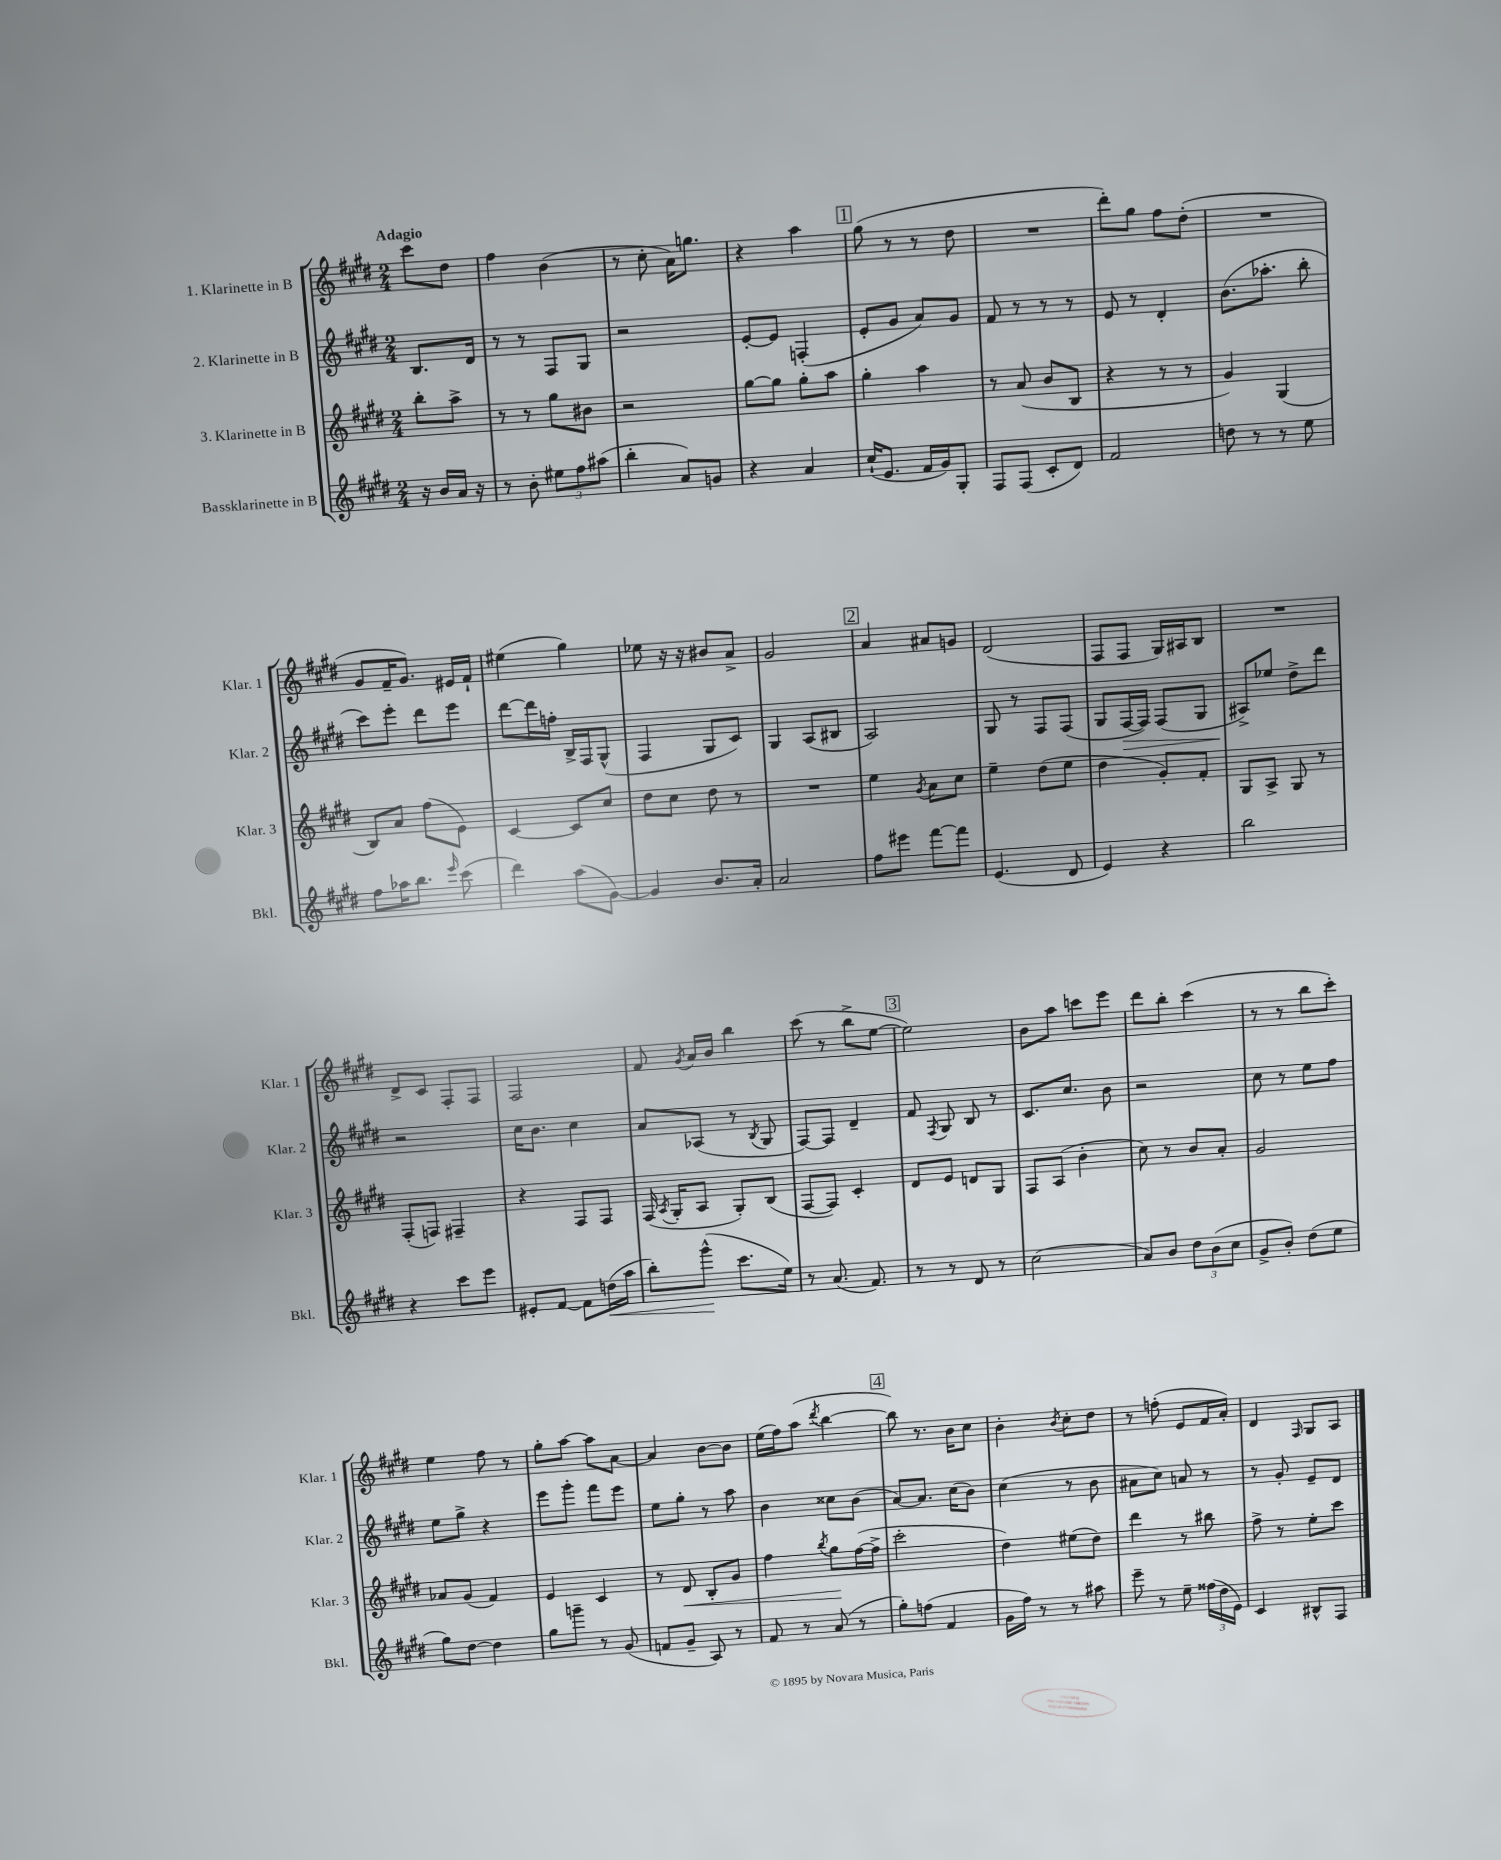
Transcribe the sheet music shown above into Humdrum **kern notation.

**kern	**dynam	**kern	**dynam	**kern	**dynam	**kern
*part4	*part4	*part3	*part3	*part2	*part2	*part1
*staff4	*staff4	*staff3	*staff3	*staff2	*staff2	*staff1
*I"Bassklarinette in B	*	*I"3. Klarinette in B	*	*I"2. Klarinette in B	*	*I"1. Klarinette in B
*I'Bkl.	*	*I'Klar. 3	*	*I'Klar. 2	*	*I'Klar. 1
*clefG2	*	*clefG2	*	*clefG2	*	*clefG2
*k[f#c#g#d#]	*	*k[f#c#g#d#]	*	*k[f#c#g#d#]	*	*k[f#c#g#d#]
*M2/4	*	*M2/4	*	*M2/4	*	*M2/4
=	=	=	=	=	=	=
!	!	!	!	!	!	!LO:TX:a:B:t=Adagio
16r	.	8bb'\L	.	8.B/L	.	8ccc#\L
16b/LL	.	.	.	.	.	.
16a/JJ	.	8aa^\J	.	.	.	8dd#\J
16r	.	.	.	16d#/Jk	.	.
=1	=1	=1	=1	=1	=1	=1
8r	.	8r	.	8r	.	4ff#\
8b'\	.	8r	.	8r	.	.
12ee#X\L	.	8gg#\L	.	8F#/L	.	(4b\
12ff#\	.	.	.	.	.	.
.	.	8b#X\J	.	8G#/J	.	.
(12aa#X\J	.	.	.	.	.	.
=2	=2	=2	=2	=2	=2	=2
4bb'\	.	2r	.	2r	.	8r
.	.	.	.	.	.	8cc#'\
8a/L)	.	.	.	.	.	16a\KL)
.	.	.	.	.	.	8.ggn\J
8gn/J	.	.	.	.	.	.
=3	=3	=3	=3	=3	=3	=3
4r	.	[8gg#\L	.	[8e'/L	.	4r
.	.	8gg#\J]	.	8e/J]	.	.
4a/	.	8gg#'\L	.	(4Fn'/	.	4aa\
.	.	8aa\J	.	.	.	.
!!LO:REH:place=s1:t=1
=4	=4	=4	=4	=4	=4	=4
(16cc#`/KL	.	4gg#'\	.	8e'/L	.	(8gg#\
8.e/J	.	.	.	.	.	.
.	.	.	.	8g#/J	.	8r
16f#/LL	.	4aa\	.	8a/L)	.	8r
16g#/J)	.	.	.	.	.	.
8G#'/J	.	.	.	8g#/J	.	8dd#\
=5	=5	=5	=5	=5	=5	=5
8F#/L	.	8r	.	8f#/	.	2r
(8F#/J	.	(8a/	.	8r	.	.
8c#'/L	.	8b/L	.	8r	.	.
8d#/J)	.	8B/J	.	8r	.	.
=6	=6	=6	=6	=6	=6	=6
2f#/	.	4r	.	8e/	.	8ddd#'\L)
.	.	.	.	8r	.	8gg#\J
.	.	8r	.	4d#'/	.	8ff#\L
.	.	8r	.	.	.	(8dd#'\J
=7	=7	=7	=7	=7	=7	=7
8ddn\	.	4g#/)	.	(8.b\L	.	2r
8r	.	.	.	.	.	.
.	.	.	.	8.aa-X'\J	.	.
8r	.	(4G#/	.	.	.	.
8ee\	.	.	.	8bb'\	.	.
!!LO:LB:g=z
=8	=8	=8	=8	=8	=8	=8
8ff#\L	.	8B/L)	.	8ccc#\L)	.	8g#/L
16aa-X\K	.	8a/J	.	8eee'\J	.	16f#~/K
8.bb\J	.	.	.	.	.	8.g#/J)
.	.	(8ff#\L	.	8ddd#\L	.	.
16qqeee/	.	.	.	.	.	.
(8ccc#\	.	8e\J)	.	8eee\J	.	16e#X/LL
.	.	.	.	.	.	16f#`/JJ
=9	=9	=9	=9	=9	=9	=9
4ddd#\)	.	[4c#/	.	[8ddd#\L	.	(4ee#X\
.	.	.	.	16ddd#\L]	.	.
.	.	.	.	16ffn'\JJ	.	.
(8aa\L	.	8c#/L]	.	16B^/LL	.	4gg#\)
.	.	.	.	16F#/J	.	.
[8g#\J)	.	8cc#/J	.	(8G#^^/J	.	.
=10	=10	=10	=10	=10	=10	=10
4g#/]	.	8dd#\L	.	4F#/	.	8ee-X\
.	.	8cc#\J	.	.	.	16r
.	.	.	.	.	.	16r
8.b/L	.	8dd#\	.	8G#/L	.	8b#X/L
.	.	8r	.	8c#/J)	.	8a^/J
16a'/Jk	.	.	.	.	.	.
=11	=11	=11	=11	=11	=11	=11
2a/	.	2r	.	4G#/	.	2g#/
.	.	.	.	(8A/L	.	.
.	.	.	.	8B#X/J	.	.
!!LO:REH:place=s1:t=2
=12	=12	=12	=12	=12	=12	=12
8ff#\L	.	4ee\	.	2A/)	.	4a/
8eee#X\J	.	.	.	.	.	.
.	.	8qg#/	.	.	.	.
[8fff#\L	.	8a\L	.	.	.	8a#X/L
8fff#\J]	.	8cc#\J	.	.	.	8gn/J
=13	=13	=13	=13	=13	=13	=13
(4.e/	.	4ee~\	.	8G#/	.	(2d#/
.	.	.	.	8r	.	.
.	.	(8dd#\L	.	8F#/L	.	.
8d#/	.	8ee\J	.	(8F#/J	.	.
=14	=14	=14	=14	=14	=14	=14
4e/)	.	4dd#\	.	8G#/L	.	8F#/L
!	!	!	!	!	!LO:HP:b	!
.	.	.	.	[16F#/L	>	8F#/J
.	.	.	.	16F#/JJ])	.	.
4r	.	8g#'/L)	.	(8F#/L	.	16G#/LL)
.	.	.	.	.	.	16A#X/J
.	.	8f#'/J	.	8G#/J	.	8B/J
=15	=15	=15	=15	=15	=15	=15
2bb\	.	8G#/L	.	8A#X^/L)	.	2r
.	.	8A^/J	.	8ee-X/J	]	.
.	.	8G#/	.	8dd#^\L	.	.
.	.	8r	.	8ddd#\J	.	.
!!LO:LB:g=z
=16	=16	=16	=16	=16	=16	=16
4r	.	(8F#'/L	.	2r	.	8d#^/L
.	.	8Fn/J)	.	.	.	8c#/J
8ccc#\L	.	4F#X~/	.	.	.	8F#'/L
8eee\J	.	.	.	.	.	8F#/J
=17	=17	=17	=17	=17	=17	=17
8e#X'/L	.	4r	.	16cc#\KL	.	2F#/
.	.	.	.	8.b\J	.	.
[8f#/J	.	.	.	.	.	.
8f#\L]	.	8F#/L	.	4cc#\	.	.
!	!LO:HP:b	!	!	!	!	!
(16ddn\L	<	8F#/J	.	.	.	.
16aa\JJ	.	.	.	.	.	.
=18	=18	=18	=18	=18	=18	=18
8bb'\L)	.	(16F#/	.	8a/L	.	8f#/
.	.	8qA/	.	.	.	.
.	.	16G#'/KL	.	.	.	.
.	.	.	.	.	.	8qg#/
(8ggg#^^\J	.	8A/J	.	(8A-X/J	.	16a/LL
.	.	.	.	.	.	16b/JJ
8.ccc#\L	[	8G#'/L)	.	8r	.	4bb\
.	.	.	.	8qB/	.	.
.	.	(8B/J	.	8G#/	.	.
16ee\Jk)	.	.	.	.	.	.
=19	=19	=19	=19	=19	=19	=19
8r	.	[8F#/L	.	[8F#/L)	.	(8ccc#\
(8.a/	.	8F#/J])	.	8F#/J]	.	8r
.	.	4c#'/	.	4d#~/	.	8bb^\L
8.f#/)	.	.	.	.	.	.
.	.	.	.	.	.	[8ee\J
!!LO:REH:place=s1:t=3
=20	=20	=20	=20	=20	=20	=20
8r	.	8d#/L	.	8f#/	.	2ee\])
.	.	.	.	8qF#/	.	.
8r	.	8e/J	.	8G#/	.	.
8d#/	.	8dn/L	.	8B/	.	.
8r	.	8G#/J	.	8r	.	.
=21	=21	=21	=21	=21	=21	=21
(2cc#\	.	8F#/L	.	8.c#/L	.	8b\L
.	.	(8A/J	.	.	.	8aa\J
.	.	.	.	8.cc#/J	.	.
.	.	4b'\	.	.	.	8cccn\L
.	.	.	.	8b\	.	8eee\J
=22	=22	=22	=22	=22	=22	=22
8a/L)	.	8cc#\)	.	2r	.	8ddd#\L
8b/J	.	8r	.	.	.	8bb'\J
12dd#\L	.	8b/L	.	.	.	(4ccc#\
(12b\	.	.	.	.	.	.
.	.	8a'/J	.	.	.	.
12cc#\J	.	.	.	.	.	.
=23	=23	=23	=23	=23	=23	=23
8g#^/L	.	2g#/	.	8cc#\	.	8r
8b'/J)	.	.	.	8r	.	8r
(8dd#\L	.	.	.	8ee\L	.	8bb\L
8ee\J	.	.	.	8ff#\J	.	8ccc#'\J)
!!LO:LB:g=z
=24	=24	=24	=24	=24	=24	=24
8gg#\L)	.	8a-X/L	.	8ee\L	.	4ee\
[8dd#\J	.	(8g#/J	.	8gg#^\J	.	.
4dd#\]	.	4f#/)	.	4r	.	8ff#\
.	.	.	.	.	.	8r
=25	=25	=25	=25	=25	=25	=25
8gg#\L	.	4e/	.	8eee\L	.	8gg#'\L
8gggn~\J	.	.	.	8ggg#'\J	.	[8aa\J
8r	.	4c#/	.	8fff#\L	.	8aa\L]
(8g#/	.	.	.	8eee\J	.	[8a\J
=26	=26	=26	=26	=26	=26	=26
8fn/L	.	8r	.	8ee\L	.	4a/]
!	!	!	!LO:HP:b	!	!	!
8g#~/J	.	8d#/	<	8gg#'\J	.	.
8A/)	.	8B'/L	.	8r	.	[8b\L
8r	.	8g#/J	.	8aa\	.	8b\J]
=27	=27	=27	=27	=27	=27	=27
8f#/	.	4ff#\	.	4b\	.	(16ee\LL
.	.	.	.	.	.	16ff#\J)
8r	.	.	.	.	.	(8aa\J
.	.	8qbb/	.	.	.	8qddd#/
(8a/	.	8gg#\L	.	8cc##X\L	.	[4bb\
8r	.	([16ff#\L	[	(8b\J	.	.
.	.	16ff#^\JJ]	.	.	.	.
!!LO:REH:place=s1:t=4
=28	=28	=28	=28	=28	=28	=28
8gg#'\L)	.	2ccc#'\	.	[8a/L)	.	8bb\])
(8ffn\J	.	.	.	8.a/J]	.	8.r
4f#/	.	.	.	.	.	.
.	.	.	.	(16cc#\KL	.	16b\KL
.	.	.	.	8b\J)	.	8cc#\J
=29	=29	=29	=29	=29	=29	=29
16g#\LL	.	4dd#\)	.	(4cc#\	.	4b'\
16ff#\JJ)	.	.	.	.	.	.
8r	.	.	.	.	.	.
.	.	.	.	.	.	8qb/
8r	.	(8ee#X\L	.	8r	.	8cc#'\L
8aa#X\	.	8dd#\J)	.	8b\	.	8dd#\J
=30	=30	=30	=30	=30	=30	=30
8eee~\	.	4ddd#\	.	8a#X\L	.	8r
8r	.	.	.	8cc#\J)	.	(8ffn'\
8ee~\	.	8r	.	8an/	.	8e/L
(24ff##X\LL	.	8bb#X\	.	8r	.	16f#/L
24dd#\	.	.	.	.	.	.
.	.	.	.	.	.	16a'/JJ)
24e\JJ)	.	.	.	.	.	.
=31	=31	=31	=31	=31	=31	=31
4c#/	.	8ff#^\	.	8r	.	4d#/
.	.	8r	.	8g#'/	.	.
.	.	.	.	.	.	16qqF#/
8B#X^^/L	.	8ee'\L	.	8e~/L	.	8G#/L
8F#/J	.	8ccc#\J	.	8d#/J	.	8A/J
==	==	==	==	==	==	==
*-	*-	*-	*-	*-	*-	*-
